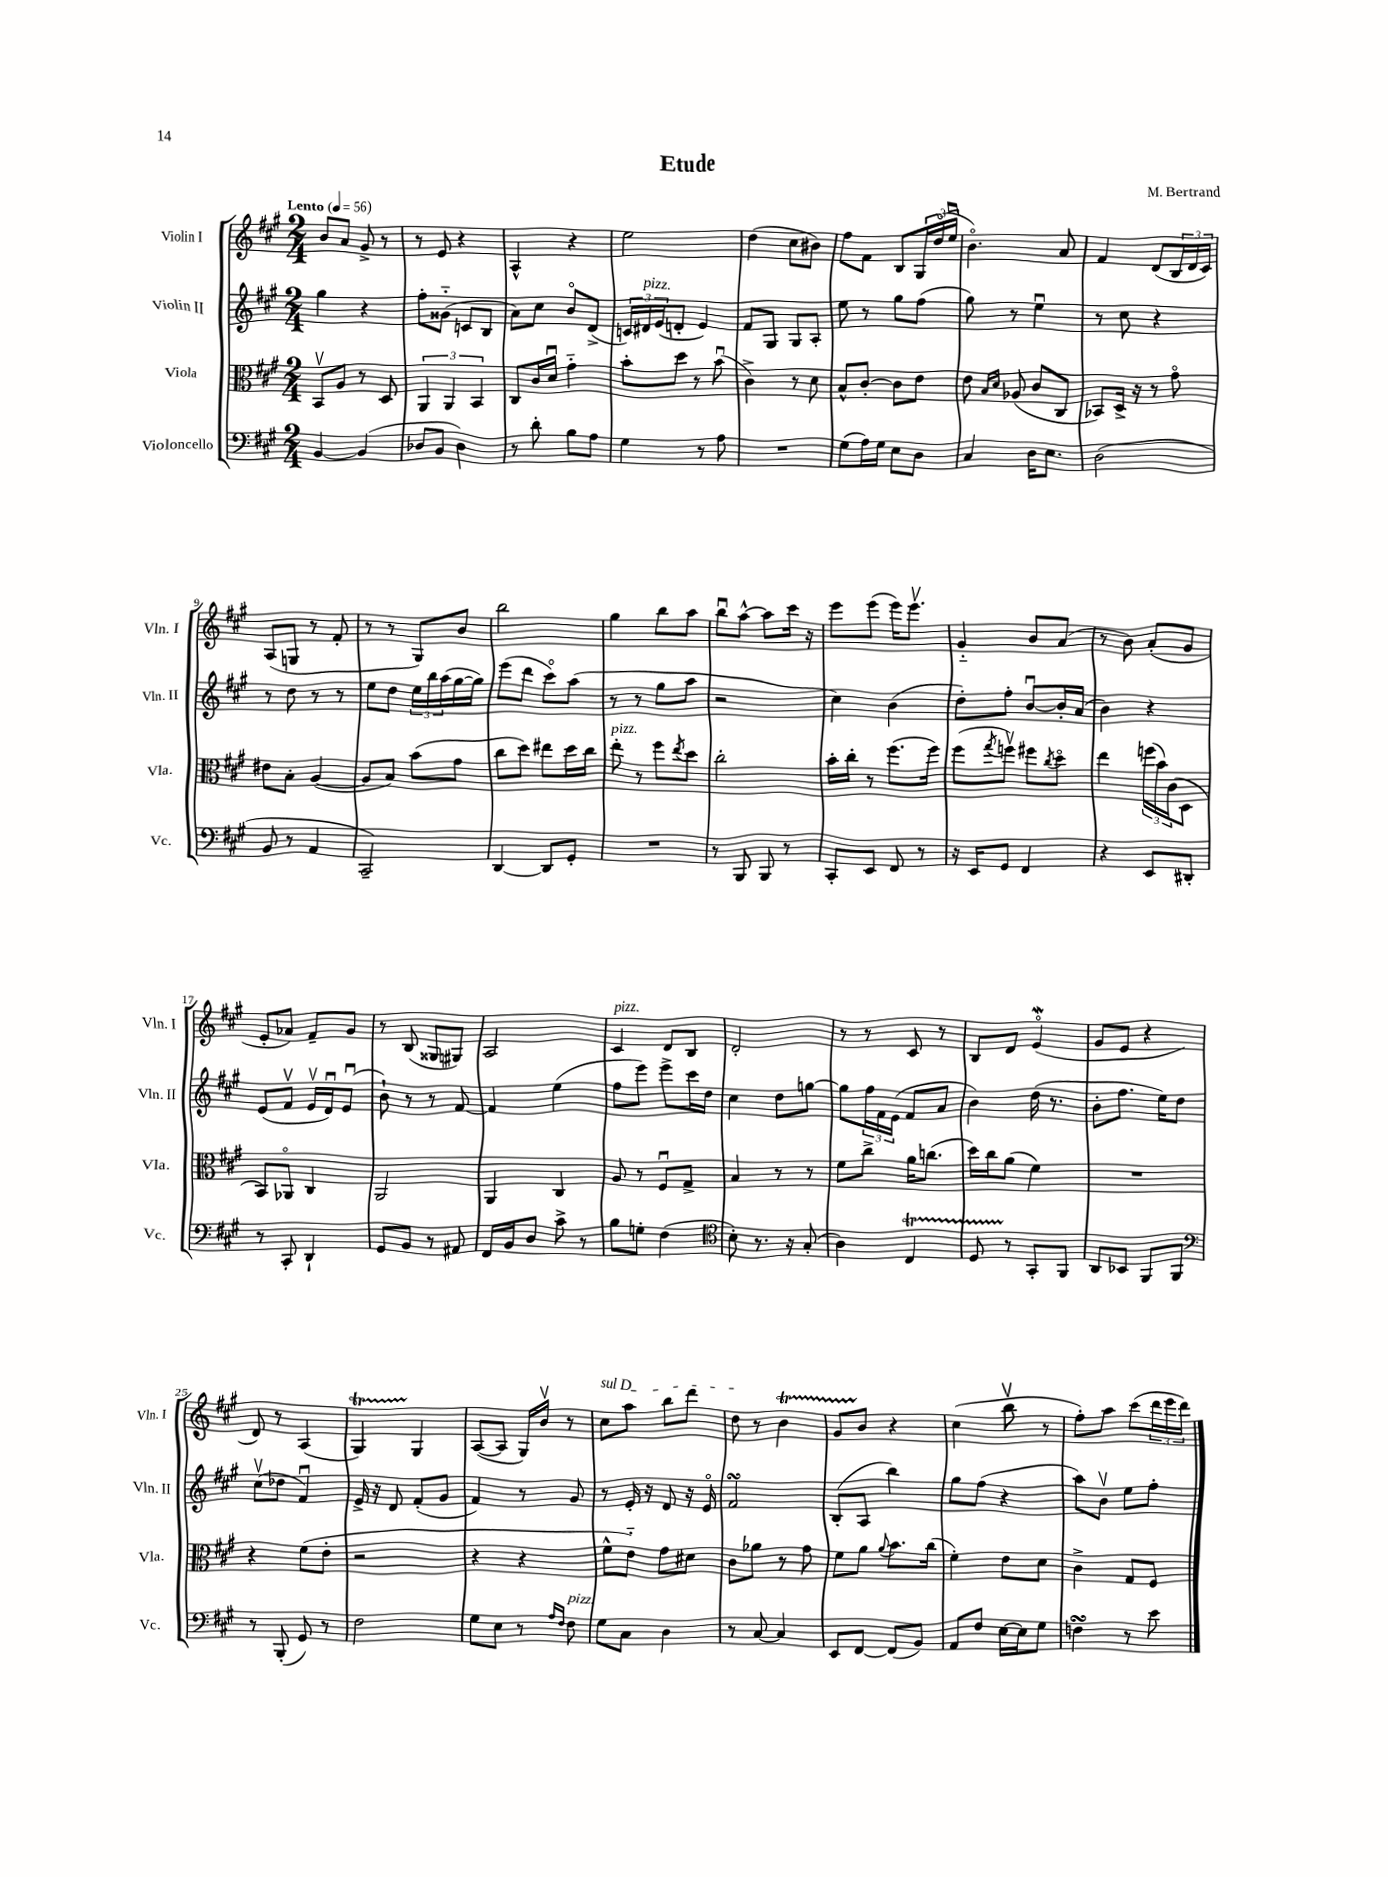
\header { title = "Etude" composer = "M. Bertrand" }
<<
\new StaffGroup <<
\new Staff = "s0" \with { instrumentName = "Violin I" shortInstrumentName = "Vln. I" } {
    \clef treble \key a \major \numericTimeSignature \time 2/4 \tempo "Lento" 4 = 56
    b'8 a'8 gis'8-> r8 |
    r8 e'8 r4 |
    a4-^ r4 |
    e''2 |
    d''4( cis''8 bis'8) |
    fis''8 fis'8 b8 \tuplet 3/2 { gis16 d''16\flageolet( e''16\downbow } |
    b'4.\flageolet) a'8 |
    fis'4 d'8( \tuplet 3/2 { b16 d'16 cis'16) } |
    a8( g8 r8 fis'8-. |
    r8 r8 gis8) b'8 |
    b''2 |
    gis''4 b''8 a''8 |
    b''8\downbow a''8~-^ a''8 cis'''16 r16 |
    e'''8 e'''8( e'''16) e'''8.\upbow |
    gis'4-_ b'8 a'8( |
    r8 b'8) a'8-.( gis'8 |
    e'8-. aes'8) fis'8-- gis'8 |
    r8 b8( gisis8 gis8) |
    a2 |
    cis'4^\markup { \italic "pizz." } d'8 b8 |
    d'2-. |
    r8 r8 cis'8 r8 |
    b8 d'8 e'4\flageolet\mordent( |
    gis'8 e'8 r4 |
    d'8) r8 a4( |
    gis4\startTrillSpan) gis4\stopTrillSpan |
    a8~( a8 gis16) b'16\upbow r8 |
    \once \override TextSpanner.bound-details.left.text = \markup { \italic "sul D" } cis''8\startTextSpan a''8 b''8 d'''8 |
    d''8\stopTextSpan r8 b'4\startTrillSpan |
    gis'8 b'8\stopTrillSpan r4 |
    cis''4( b''8\upbow r8 |
    fis''8-.) a''8 cis'''8( \tuplet 3/2 { d'''16 e'''16 d'''16) } \bar "|." |
}
\new Staff = "s1" \with { instrumentName = "Violin II" shortInstrumentName = "Vln. II" } {
    \clef treble \key a \major \numericTimeSignature \time 2/4
    gis''4 r4 |
    fis''8-. gisis'8-_( c'8 b8 |
    a'8) cis''8 b'8\flageolet d'8->( |
    \tuplet 3/2 { c'16) dis'16^\markup { \italic "pizz." } e'16( } d'8-. e'4) |
    fis'8 gis8 gis8 a8-. |
    e''8 r8 gis''8 fis''8( |
    gis''8) r8 e''4\downbow |
    r8 cis''8 r4 |
    r8 d''8 r8 r8 |
    e''8 d''8 \tuplet 3/2 { e''16 b''16 a''16( } gis''16~ gis''16) |
    e'''8( d'''8 cis'''8\flageolet) a''8( |
    r8 r8 gis''8 a''8 |
    r2 |
    cis''4) b'4( |
    d''8-.) fis''8-. b'8~\downbow b'16-. a'16( |
    b'4) r4 |
    e'8( fis'8\upbow e'16\upbow d'16\downbow) e'8\downbow( |
    b'8-!) r8 r8 fis'8~ |
    fis'4 e''4( |
    fis''8 e'''8) e'''8-> cis'''16 d''16 |
    cis''4 d''8 g''8~ |
    g''8 \tuplet 3/2 { fis''16 fis'16 e'16( } fis'8 a'8 |
    b'4) d''16( r8. |
    b'8-. fis''8. e''16) d''8 |
    cis''8\upbow( des''8 fis'4\downbow) |
    e'16-> r16 d'8 fis'8-.( gis'8 |
    fis'4) r8 gis'8 |
    r8 e'16-. r16 d'8 r16 e'16\flageolet |
    fis'2\turn |
    b8-.( a8 b''4) |
    gis''8 fis''8( r4 |
    a''8) b'8\upbow e''8 fis''8-. \bar "|." |
}
\new Staff = "s2" \with { instrumentName = "Viola" shortInstrumentName = "Vla." } {
    \clef alto \key a \major \numericTimeSignature \time 2/4
    b,8\upbow a8 r8 d8 |
    \tuplet 3/2 { a,4 a,4 b,4 } |
    cis8 cis'16 d'16\downbow gis'4-_ |
    b'8-. d''8 r8 b'8\downbow( |
    cis'4->) r8 d'8 |
    b8-^ cis'8~-. cis'8 e'8 |
    e'8 \grace { b16 d'16 } aes8( cis'8 cis8 |
    bes,8) d16-> r16 r8 gis'8\flageolet |
    eis'8 b8-. a4~( |
    a8 b8) b'8( gis'8 |
    cis''8 d''8) eis''8 d''16 cis''16 |
    e''8-.^\markup { \italic "pizz." } r8 fis''8 \acciaccatura { e''8 } d''8 |
    cis''2-. |
    b'16-. cis''16-. r8 fis''8.( fis''16) |
    fis''8( \acciaccatura { gis''8 } f''8\upbow) fis''8 \acciaccatura { cis''8 } d''8\flageolet |
    e''4 \tuplet 3/2 { f''16( b'16) cis'16( } d8 |
    b,8) aes,8\flageolet cis4 |
    a,2 |
    a,4 cis4 |
    a8 r8 fis8\downbow gis8-> |
    b4 r8 r8 |
    fis'8 cis''8-> a'16 c''8.( |
    d''16) cis''16 a'8( fis'4) |
    R2 |
    r4 fis'8( e'8-. |
    r2 |
    r4 r4 |
    fis'8-^ e'8-_) gis'8 dis'8 |
    cis'8 aes'8 r8 gis'8 |
    fis'8 a'8 \appoggiatura { a'8 } b'8. cis''16( |
    fis'4-.) e'8 d'8 |
    cis'4-> gis8 fis8 \bar "|." |
}
\new Staff = "s3" \with { instrumentName = "Violoncello" shortInstrumentName = "Vc." } {
    \clef bass \key a \major \numericTimeSignature \time 2/4
    b,4~ b,4( |
    des8 b,8 des4) |
    r8 d'8-. b8 a8 |
    gis4 r8 a8 |
    R2 |
    gis8( a16) gis16 e8 d8 |
    cis4 d16 e8. |
    d2( |
    b,8 r8 a,4 |
    cis,2--) |
    d,4~ d,8 gis,8-. |
    R2 |
    r8 b,,8 b,,8 r8 |
    cis,8-. e,8 fis,8 r8 |
    r16 e,16 gis,8 fis,4 |
    r4 e,8 dis,8-. |
    r8 cis,8-. d,4-! |
    gis,8 b,8 r8 ais,8 |
    fis,16 b,16 d8 cis'8-> r8 |
    b8 g8-. fis4( |
    \clef tenor b8-.) r8. r16 gis8-.( |
    a4) cis4\startTrillSpan |
    d8 r8\stopTrillSpan gis,8-. fis,8 |
    a,8 bes,8 fis,8 fis,8 |
    \clef bass r8 b,,8-.( gis,8) r8 |
    fis2 |
    gis8 e8 r8 \grace { a16 fis16 } fis8^\markup { \italic "pizz." } |
    gis8 cis8 d4 |
    r8 cis8~ cis4 |
    e,8 fis,8~ fis,8( b,8) |
    a,8 fis8 e16~ e16 gis8 |
    f4\turn r8 e'8 \bar "|." |
}
>>
>>
